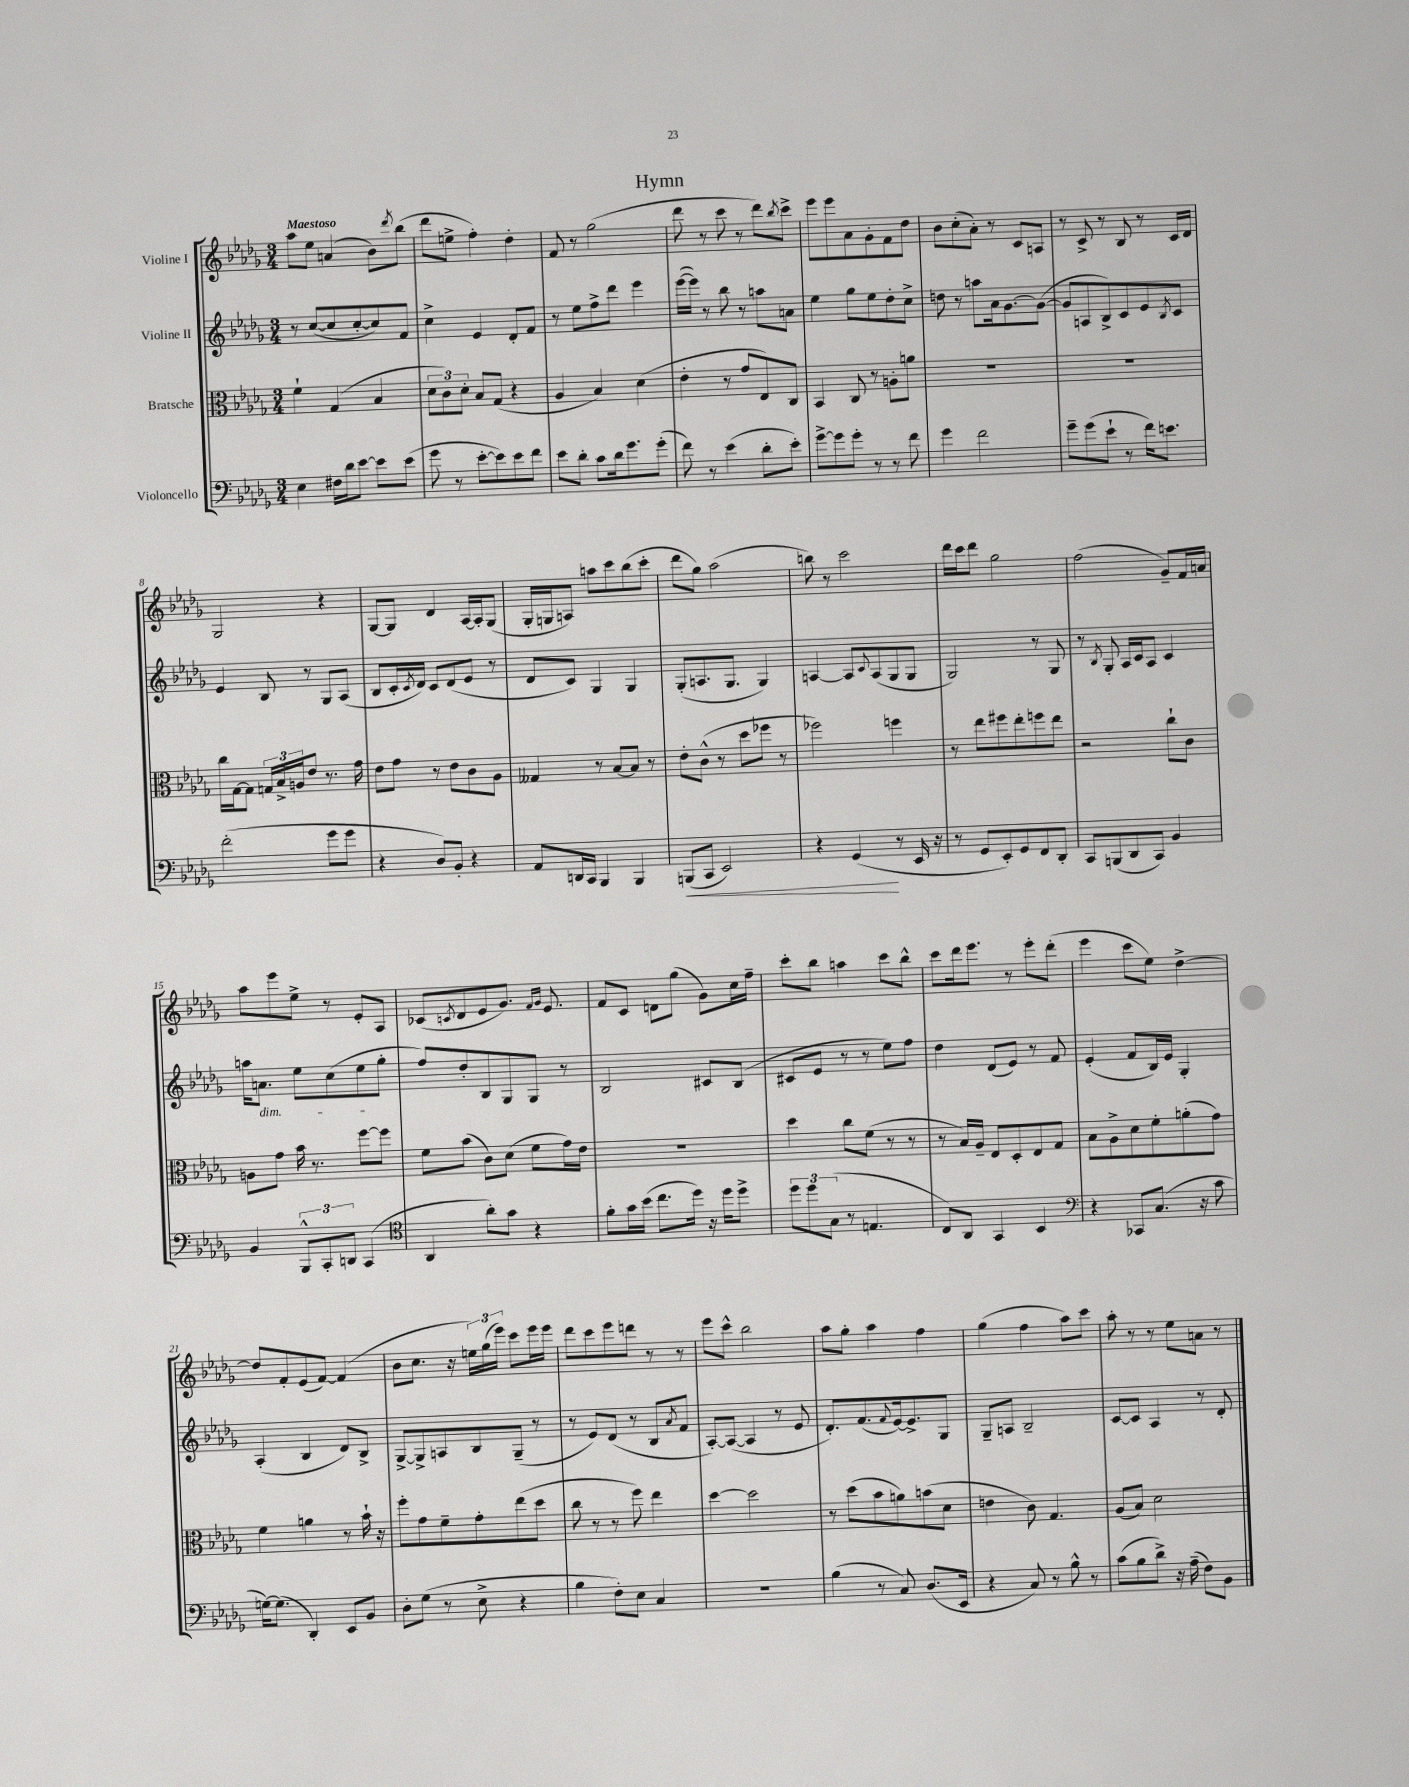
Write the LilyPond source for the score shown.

\header { title = "Hymn" }
<<
\new StaffGroup <<
\new Staff = "s0" \with { instrumentName = "Violine I" } {
    \clef treble \key des \major \numericTimeSignature \time 3/4 \tempo "Maestoso"
    aes''8 ees''8 a'4( bes'8) \acciaccatura { des'''8 } bes''8( |
    des'''8 e''8-> f''4-.) des''4-. |
    f'8 r8 ges''2( |
    des'''8 r8 c'''8 r8 des'''8) \acciaccatura { bes''8 } c'''8-> |
    ees'''8 ees'''8 aes'8 ges'8-. f'8 des''8 |
    bes'8 c''8-.( aes'8-.) r8 c'8 a8 |
    r8 c'8-> r8 bes8 r8 c'16 des'16 |
    ges2 r4 |
    ges8~ ges8 des'4 aes16~ aes16-. ges8( |
    ges16-. g16 a8) a''8 c'''8 bes''8( c'''8-. |
    des'''8 ges''8) aes''2( |
    b''8) r8 c'''2 |
    des'''16 c'''16 des'''8 ges''2 |
    f''2( ges'8--) f'16 a'16 |
    aes''8 ees'''8 ees''8-> r8 ees'8-. aes8 |
    ces'8( \acciaccatura { c'8 } des'8 ees'8 ges'8.) \grace { f'16 ges'16 } ees'8. |
    f'8 c'8 d'8 ges''8( ges'8) c''16 f''16-- |
    c'''8-. bes''8 a''4 c'''8 bes''8-^ |
    c'''8 des'''16 ees'''8. r8 ees'''8-. des'''8-.( |
    ees'''4 c'''8 ees''8) des''4~-> |
    des''8 f'8-. ees'8( f'8~) f'4( |
    bes'8 c''8. r16 \tuplet 3/2 { e''16) ges''16( ees'''16) } c'''8 ees'''16 ees'''16 |
    des'''8 c'''8 ees'''8 d'''8 r8 r8 |
    ees'''8 c'''8-^ bes''2 |
    aes''8 ges''8-. aes''4 f''4 |
    ges''4( f''4 aes''8) c'''8 |
    aes''8-. r8 r8 ees''8 a'8 r8 \bar "|." |
}
\new Staff = "s1" \with { instrumentName = "Violine II" } {
    \clef treble \key des \major \numericTimeSignature \time 3/4
    r8 c''8~( c''8 c''8~-. c''8) f'8 |
    c''4-> ees'4 des'8-. f'8 |
    r8 ees''8 f''8-> des'''8 ees'''4 |
    ees'''16~( ees'''16) r8 bes''8 r8 a''8 a'8 |
    ees''4 ges''8 ees''8 des''8-. c''8-> |
    d''8 r8 a''8 aes'16 ges'8.~ ges'8~( |
    ges'8 a8 bes8->) c'8 ees'8 \acciaccatura { bes8 } c'8 |
    ees'4 bes8 r8 ges8 aes8( |
    bes8 c'16-. \acciaccatura { c'8 } des'16) c'8 des'8( ees'8 r8 |
    des'8 c'8) ges4 ges4 |
    ges8-.( a8. ges8. ges4) |
    a4~ a8 \appoggiatura { c'8 } a8( ges8 ges8 |
    ges2) r8 ges8 |
    r8 \acciaccatura { bes8 } ges8-. aes16 c'16 aes8 c'4 |
    a''16 a'8.\dim ees''8 c''8( ees''8 ges''8-.\! |
    f''8) des''8-. bes8 ges8 ges8 r8 |
    bes2 cis'8 bes8( |
    cis'8 ees'8 r8 r8 ees''8) f''8 |
    des''4 des'8( ees'8) r8 f'8 |
    ees'4-.( f'8 bes16) ees'16 ges4-. |
    aes4-.( bes4 des'8) bes8-> |
    ges8~-> ges8-> a8 bes8 ges8--( r8 |
    r8 ees'8) des'8( r8 bes8 \acciaccatura { aes'8 } f'8 |
    aes8~-.) aes8~( aes4 r8 ees'8 |
    des'8.-.) f'8.( \appoggiatura { f'8 } ees'16~) ees'8.-> ges8 |
    ges8-- a8 bes2-- |
    c'8~ c'8 aes4 r8 des'8-. \bar "|." |
}
\new Staff = "s2" \with { instrumentName = "Bratsche" } {
    \clef alto \key des \major \numericTimeSignature \time 3/4
    f'4-! ges4( bes4 |
    \tuplet 3/2 { des'8 c'8) des'8-. } bes8 ges8( r4 |
    aes4 bes4) des'4( |
    ees'4-. r8 ges'8 ees8) c8 |
    bes,4 c8 r8 a8-. a'8 |
    R2. |
    R2. |
    c''16 ges16~ ges8 \tuplet 3/2 { g16 bes16-> a16 } ees'8 r8. ges'16 |
    ees'8 ges'8 r8 ees'8 c'8 aes8 |
    geses4 r8 bes8~ bes8 r8 |
    ees'8-. c'8-^( r8 des''8 fes''8 r8 |
    fes''2) f''4 |
    r8 ees''8 fis''8 ees''8-. f''8 ees''8 |
    r2 c''8-! c'8 |
    a8 ges'8 bes'16 r8. f''8~ f''8 |
    f'8 bes'8( c'8) des'8( f'8 ges'16) ees'16 |
    R2. |
    des''4 c''8 f'8( r8 r8 |
    r8 bes16) aes16-- ees8 des8-. ees8 ges8 |
    bes8 aes8-> des'8 f'8-. a'8-.( ges'8) |
    f'4 a'4 r8 bes'16-! r16 |
    f''8-. ges'8 f'8-- ges'8-. ees''8( des''8 |
    c''8 r8 r8 f''8) ees''4 |
    des''4~ des''2 |
    r8 des''8( bes'8 a'8) b'8( des'8 |
    e'4 c'8) ges4. |
    aes8( bes8) des'2 \bar "|." |
}
\new Staff = "s3" \with { instrumentName = "Violoncello" } {
    \clef bass \key des \major \numericTimeSignature \time 3/4
    ees4 fis16 des'16 ees'8~ ees'8 ees'8( |
    ges'8 r8 ees'8~-. ees'8) ees'8 f'8 |
    ees'8 des'8-. c'8 des'16 ges'8. ges'8-.( |
    f'8) r8 ees'4( des'8-. ees'8-.) |
    ges'8~-> ges'8 ges'8-. r8 r8 f'8 |
    ges'4 f'2 |
    ges'8-- ges'8( ees'8-! r8 f'16) e'8. |
    f'2-.( ges'8 ges'8 |
    r4 des8) bes,8-. r4 |
    aes,8 d,16 c,16 bes,,4 bes,,4 |
    b,,8\<( c,8 ees,2) |
    r4 ges,4\!( r8 ees,16 r16 |
    r8 ges,8 ees,8-.) ges,8 f,8 des,8-. |
    c,8 b,,8( des,8 c,8) bes,4 |
    bes,4 \tuplet 3/2 { bes,,8-^ c,8-. d,8 } c,4( |
    \clef tenor aes,4 aes'8-.) ges'8 r4 |
    f'8-. ges'16 bes'16( c''8. des''16) r16 des''16 des''8-> |
    \tuplet 3/2 { des''8 des''8 ges8( } r8 e4. |
    c8) aes,8 ges,4 bes,4 |
    \clef bass r4 ces,8 c8.( r16 c'8 |
    g16~) g8.( des,4-.) ees,8 bes,8 |
    des8-. ges8( r8 ees8-> r4 |
    bes4 f8-.) ees8 c4 |
    R2. |
    bes4( r8 c8) des8.( ees,16 |
    r4 c8) r8 bes8-^ r8 |
    c'8( bes8 des'8->) r16 aes16--( f8) bes,8 \bar "|." |
}
>>
>>
